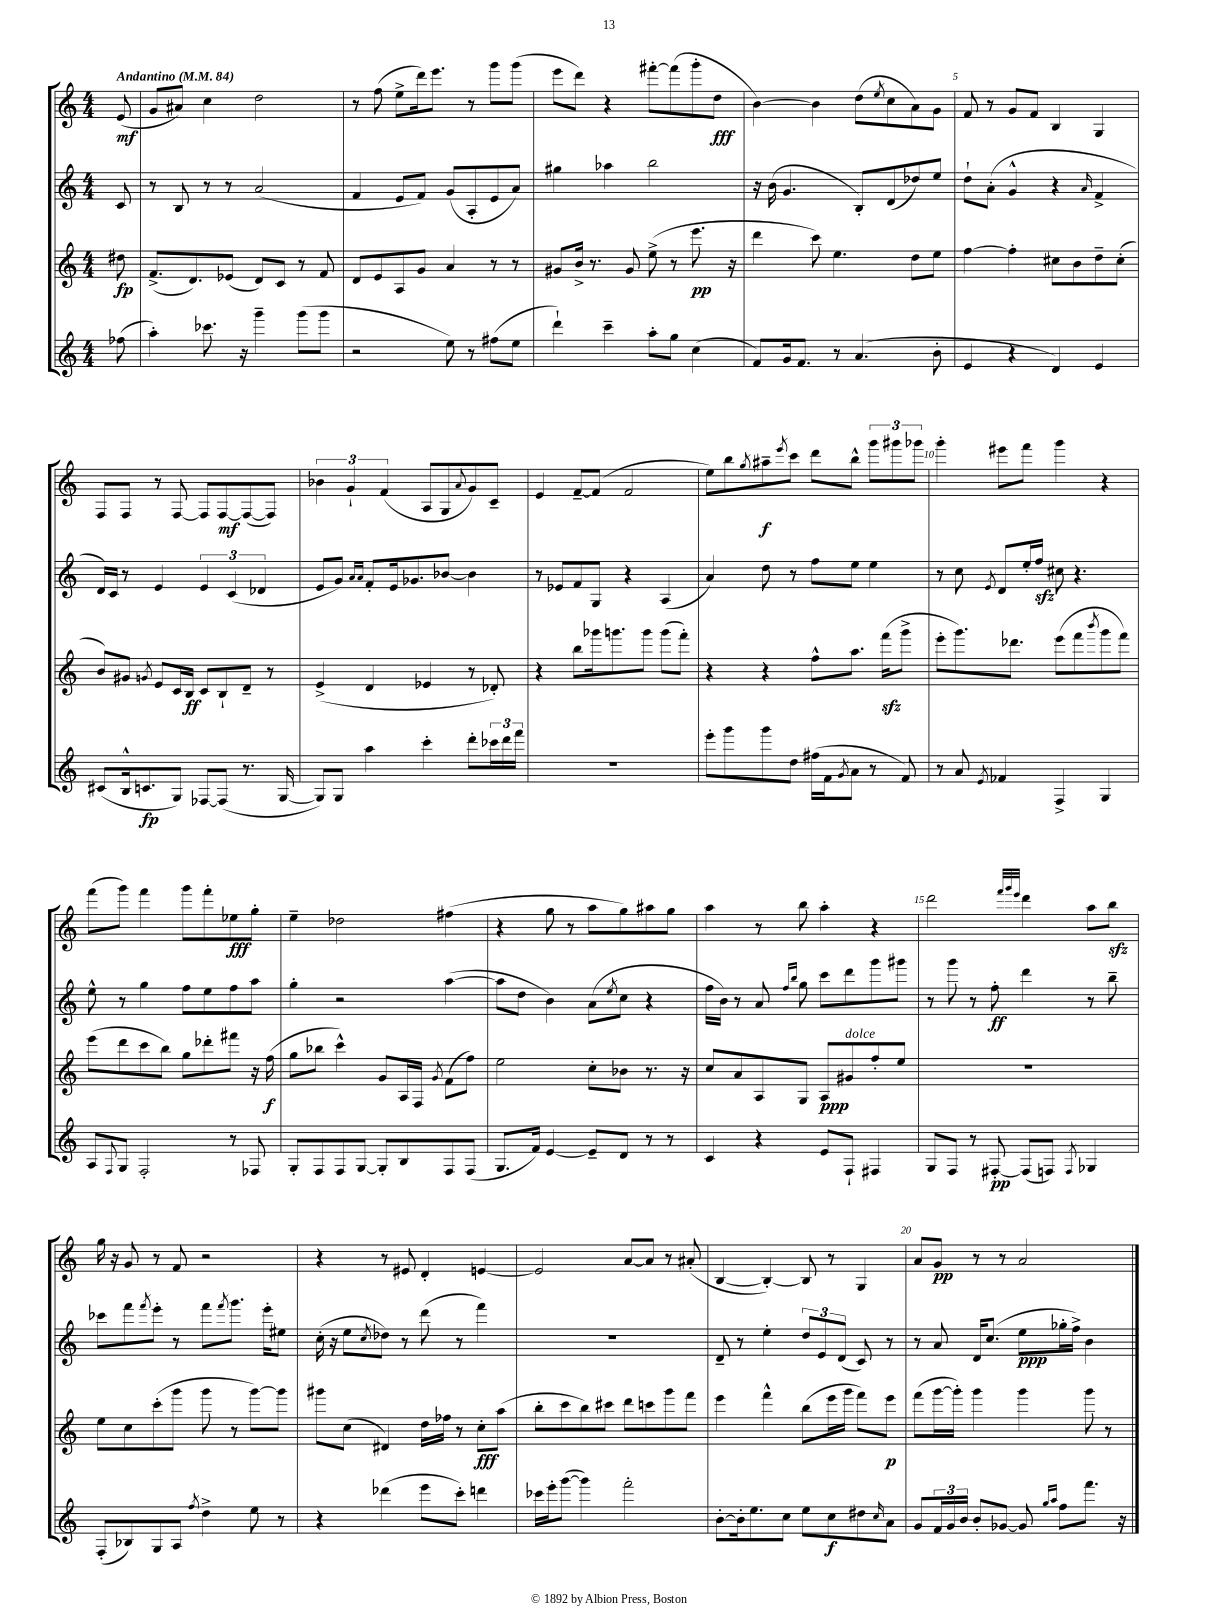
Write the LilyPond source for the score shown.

<<
\new StaffGroup <<
\new Staff = "s0" {
    \clef treble \key c \major \numericTimeSignature \time 4/4 \partial 8 \tempo "Andantino" 4 = 84
    e'8\mf( |
    g'8 ais'8) c''4 d''2 |
    r8 f''8( e''8-> d'''16) e'''8. r8 g'''8 g'''8( |
    e'''8 d'''8) r4 fis'''8~-. fis'''8( g'''8-. d''8\fff |
    b'4~) b'4 d''8( \acciaccatura { e''8 } c''8 a'8) g'8 |
    f'8 r8 g'8 f'8 b4 g4 |
    f8 f8 r8 f8~ f8 f8~\mf f8~( f8) |
    \tuplet 3/2 { bes'4 g'4-! f'4( } a8 g8 \appoggiatura { a'8 } g'8) c'8-- |
    e'4 f'8~-- f'8( f'2 |
    e''8) b''8 \acciaccatura { g''8 } ais''8--\f \acciaccatura { e'''8 } c'''8 d'''8 b''8-^ \tuplet 3/2 { g'''8 gis'''8 ges'''8 } |
    g'''4-. eis'''8 f'''8 g'''4 r4 |
    f'''8( g'''8) f'''4 g'''8 f'''8-. ees''8\fff g''8-. |
    e''4-- des''2 fis''4( |
    r4 g''8 r8 a''8 g''8) ais''8 g''8 |
    a''4 r8 b''8 a''4-. r4 |
    d'''2 \grace { f'''32 g'''32 e'''32 } d'''4 a''8 b''8\sfz |
    g''16 r16 g'8 r8 f'8 r2 |
    r4 r8 eis'8 d'4-. e'4~ |
    e'2 a'8~ a'8 r8 ais'8-.( |
    b4~ b4~-.) b8 r8 g4 |
    a'8 g'8\pp r8 r8 a'2 \bar "|." |
}
\new Staff = "s1" {
    \clef treble \key c \major \numericTimeSignature \time 4/4 \partial 8
    c'8 |
    r8 b8 r8 r8 a'2( |
    f'4 e'8 f'8) g'8( a8-. e'8 a'8) |
    gis''4 aes''4 b''2 |
    r16 b'16( g'4. b8-.) d'8( des''8) e''8 |
    d''8-! a'8-.( g'4-^ r4 \grace { a'16 } f'4-> |
    d'16) c'16 r8 e'4 \tuplet 3/2 { e'4 c'4( des'4 } |
    e'8 g'8) \grace { a'16 a'16 } f'8-. e'16 ges'8. bes'8~ bes'4 |
    r8 ees'8 f'8 g8 r4 a4( |
    a'4) d''8 r8 f''8 e''8 e''4 |
    r8 c''8 \acciaccatura { e'8 } d'8 e''16-. f''16\sfz cis''8 r4. |
    e''8-^ r8 g''4 f''8 e''8 f''8 a''8 |
    g''4-. r2 a''4~( |
    a''8 d''8 b'4) a'8( \acciaccatura { e''8 } c''8 r4 |
    f''16 b'16) r8 a'8 \grace { f''16 b''16 } g''8 c'''8 d'''8 g'''8 gis'''8 |
    r8 g'''8 r8 f''8-.\ff d'''4 r8 b''8-- |
    ces'''8 f'''8 \acciaccatura { f'''8 } e'''8-. r8 f'''8 \acciaccatura { f'''8 } g'''8. e'''16-. eis''8 |
    c''16-.( r16 e''8 \acciaccatura { c''8 } des''8) r8 d'''8( r8 f'''4) |
    R1 |
    d'8-- r8 e''4-. \tuplet 3/2 { d''8 e'8 d'8( } c'8) r8 |
    r8 a'8 d'16 c''8.( e''8\ppp ges''16-. f''16->) b'4 \bar "|." |
}
\new Staff = "s2" {
    \clef treble \key c \major \numericTimeSignature \time 4/4 \partial 8
    dis''8\fp |
    f'8.->( d'8.) ees'8( d'8) c'8 r8 f'8 |
    d'8 e'8 a8 g'8 a'4 r8 r8 |
    gis'8 b'16-> r8. gis'8 e''8->( r8 e'''8.\pp r16 |
    d'''4 c'''8) e''4. d''8 e''8 |
    f''4~ f''4-. cis''8 b'8 d''8-- cis''8-.( |
    b'8) gis'8 \acciaccatura { g'8 } e'8 c'16 b16\ff c'8 b8-! d'8-- r8 |
    e'4->( d'4 ees'4 r8 des'8-.) |
    r4 b''8 ges'''16 g'''8. g'''8 g'''8( f'''8-.) |
    r4 r4 f''8-^ a''8. f'''16\sfz( g'''8-> |
    e'''8-. g'''8.) des'''8. e'''8( f'''8 \acciaccatura { b'''8 } g'''8 f'''8) |
    e'''8( d'''8 c'''8 b''8) g''8 des'''8-. fis'''8 r16 f''16\f( |
    g''8 bes''8 c'''4-^) g'8 a16 f16 \acciaccatura { g'8 } f'8( f''8) |
    e''2 c''8-. bes'8 r8. r16 |
    c''8 a'8 a8 g8 a8\ppp gis'8^\markup { \italic "dolce" } f''8-. e''8 |
    R1 |
    e''8 c''8 c'''8-.( g'''8 g'''8 r8 g'''8~) g'''8 |
    gis'''8 c''8( dis'4) d''16 fes''16 r8 c''8-.\fff a''8( |
    b''8-. c'''8 b''8) cis'''8 d'''8 c'''8 g'''8 f'''8 |
    e'''4 f'''4-^ b''8( e'''16 g'''16 f'''8) e'''8\p |
    f'''8( g'''16~ g'''16-.) g'''4 g'''4 g'''8 r8 \bar "|." |
}
\new Staff = "s3" {
    \clef treble \key c \major \numericTimeSignature \time 4/4 \partial 8
    fes''8( |
    a''4-.) ces'''8. r16 g'''4-- g'''8( g'''8 |
    r2 e''8) r8 fis''8( e''8 |
    d'''4-!) c'''4-- a''8-. g''8 c''4( |
    f'8) g'16 f'8. r8 a'4.( b'8-. |
    e'4 r4 d'4) e'4 |
    cis'8( b16-^ c'8.\fp g8) fes8~ fes8( r8. g16~ |
    g8) g8 a''4 c'''4-. d'''8-. \tuplet 3/2 { ces'''16 d'''16 f'''16 } |
    R1 |
    e'''8-. g'''8 g'''8 d''8 fis''16( f'16 \acciaccatura { g'8 } a'8 r8 f'8) |
    r8 a'8 \acciaccatura { e'8 } fes'4 f4-> g4 |
    a8 \appoggiatura { f8 } g8 f2-. r8 fes8 |
    g8-. f8 f8 g8~ g8-. b8 f8 f8( |
    g8. f'16) e'4~ e'8-- d'8 r8 r8 |
    c'4 r4 e'8 f8-! fis4 |
    g8 f8 r8 fis8~-.\pp fis8( f8) \acciaccatura { f8 } ges4 |
    f8-.( bes8) g8 a8 \acciaccatura { f''8 } d''4-> e''8 r8 |
    r4 des'''4( e'''8 c'''8-.) d'''4 |
    ces'''16 e'''16-. g'''8~( g'''4) f'''2-. |
    b'8~-. b'16-. e''8. c''8 e''8 c''8\f dis''8 \grace { c''16 } a'8 |
    g'8 \tuplet 3/2 { f'16 g'16 b'16 } b'8-. ges'8~ ges'8 \grace { g''16 a''16 } f''8 f'''8. r16 \bar "|." |
}
>>
>>
\layout { \context { \Score \override BarNumber.break-visibility = ##(#f #t #t) barNumberVisibility = #(every-nth-bar-number-visible 5) } }
